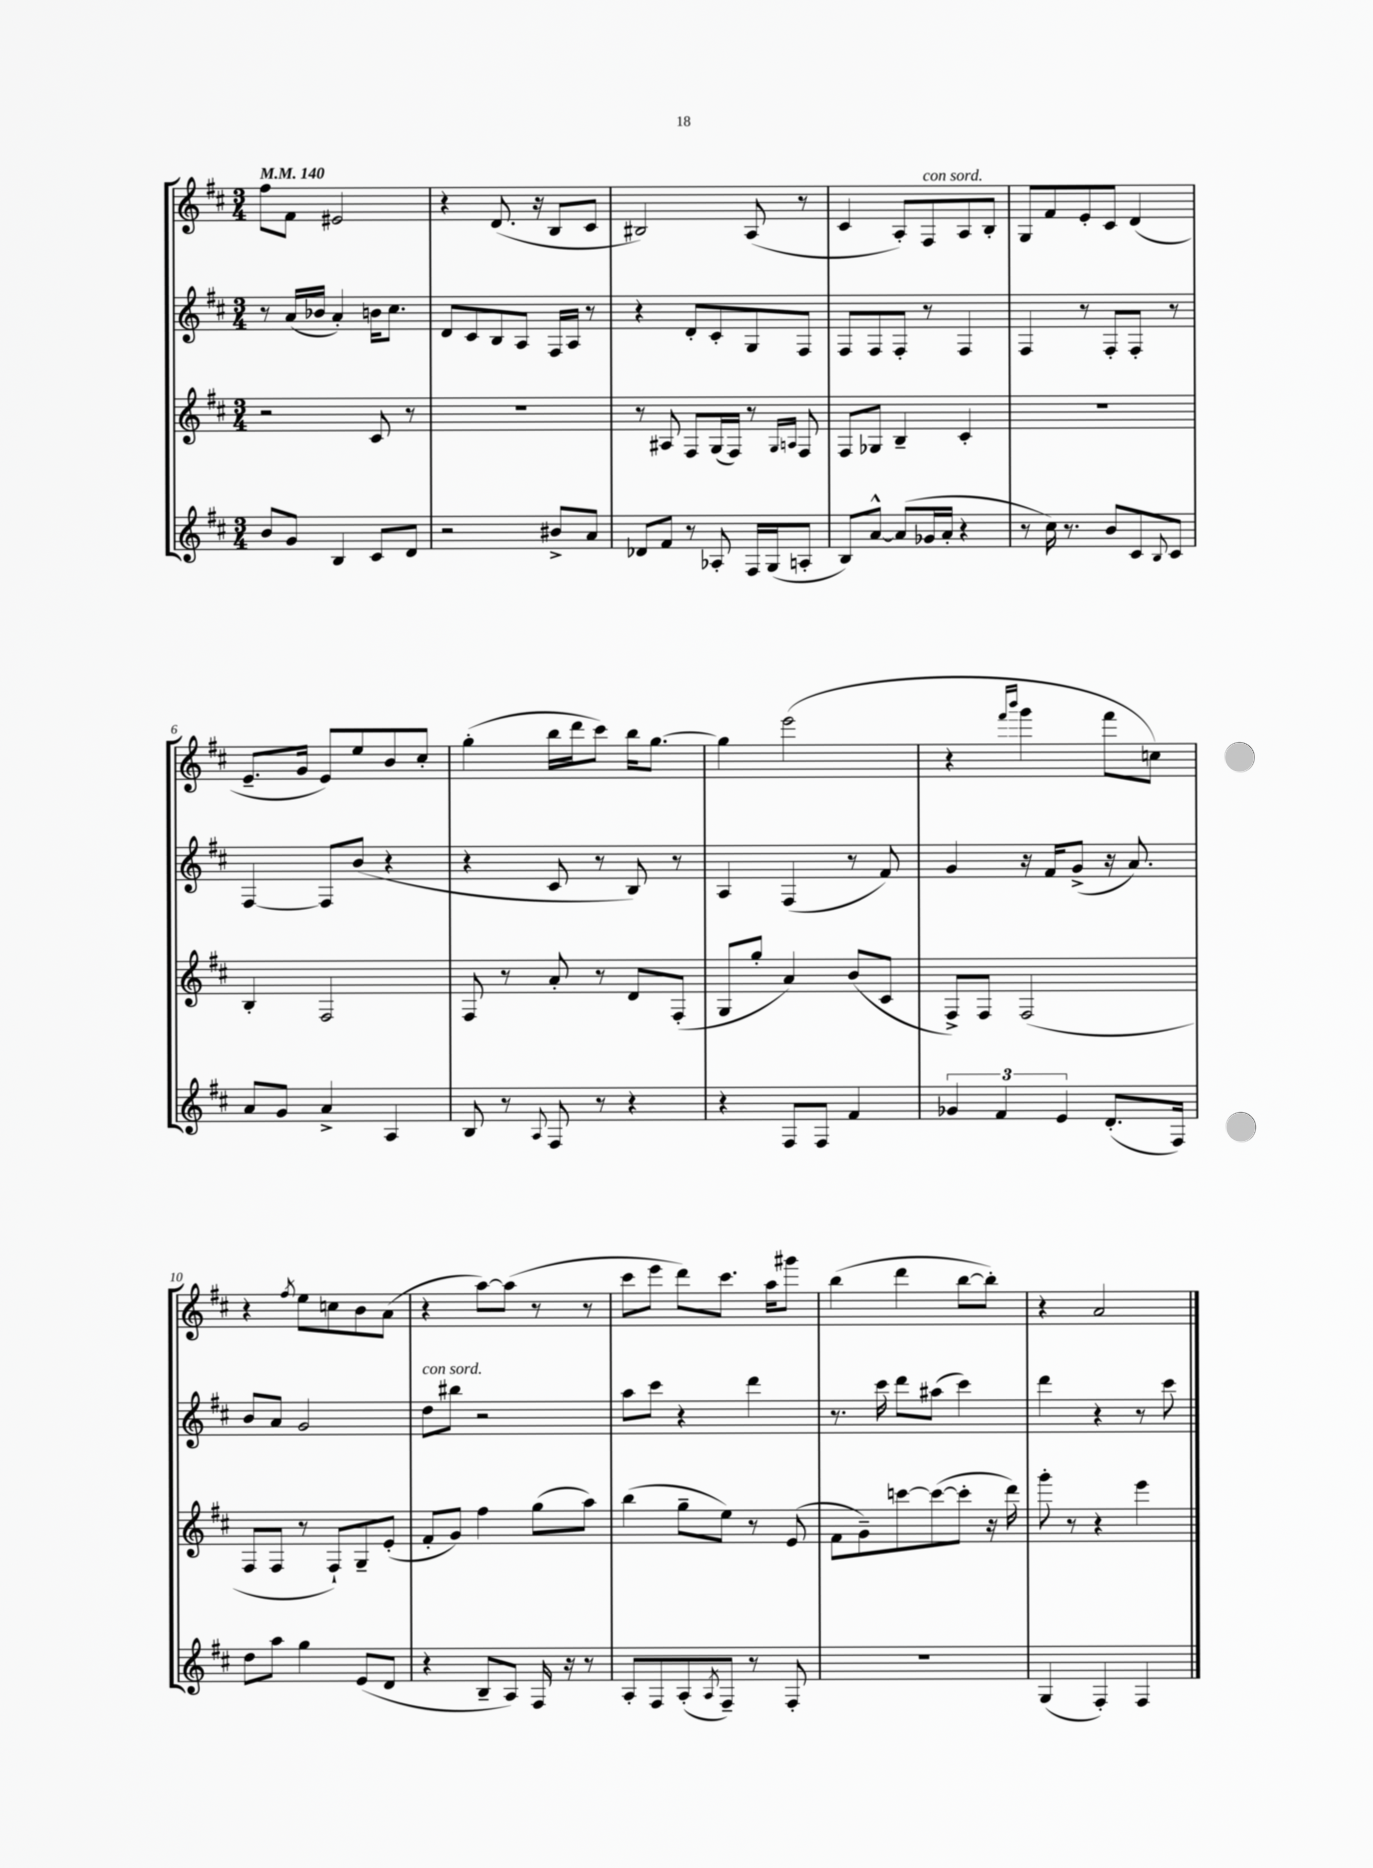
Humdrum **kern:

**kern	**kern	**kern	**kern
*part4	*part3	*part2	*part1
*staff4	*staff3	*staff2	*staff1
*clefG2	*clefG2	*clefG2	*clefG2
*k[f#c#]	*k[f#c#]	*k[f#c#]	*k[f#c#]
*M3/4	*M3/4	*M3/4	*M3/4
*MM140	*MM140	*MM140	*MM140
=1	=1	=1	=1
8b/L	2r	8r	8ff#\L
8g/J	.	(16a/LL	8f#\J
.	.	16b-X/JJ	.
4B/	.	4a'/)	2e#X/
8c#/L	8c#/	16bn\KL	.
.	.	8.cc#\J	.
8d/J	8r	.	.
=2	=2	=2	=2
2r	2.r	8d/L	4r
.	.	8c#/	.
.	.	8B/	(8.d/
.	.	8A/J	.
.	.	.	16r
8b#X^/L	.	16F#/LL	8B/L
.	.	16A/JJ	.
8a/J	.	8r	8c#/J
=3	=3	=3	=3
8d-X/L	8r	4r	2B#X/)
8f#/J	8A#X/	.	.
8r	8F#/L	8d'/L	.
8A-X'/	(16G/L	8c#'/	.
.	16F#/JJ)	.	.
16F#/LL	8r	8G/	(8A/
(16G/J	.	.	.
.	16qqG/LL	.	.
.	16qqAn/JJ	.	.
8An'/J	8F#/	8F#/J	8r
=4	=4	=4	=4
8B/L)	8F#/L	8F#/L	4c#/
[8a^^/J	8G-X/J	8F#/	.
(8a/L]	4B~/	8F#'/J	8A'/L)
!	!	!	!LO:TX:a:i:t=con sord.
16g-X/L	.	8r	8F#/
16a'/JJ	.	.	.
4r	4c#'/	4F#/	8A/
.	.	.	8B'/J
=5	=5	=5	=5
8r	2.r	4F#/	8G/L
16cc#\)	.	.	8f#/
8.r	.	.	.
.	.	8r	8e'/
8b/L	.	8F#'/L	8c#/J
8c#/	.	8F#'/J	(4d/
8qqB/	.	.	.
8c#/J	.	8r	.
!!LO:LB:g=z
=6	=6	=6	=6
8a/L	4B'/	[4F#/	8.e~/L
8g/J	.	.	.
.	.	.	16g/Jk
4a^/	2F#/	8F#/L]	8e/L)
.	.	(8b/J	8ee/
4A/	.	4r	8b/
.	.	.	8cc#'/J
=7	=7	=7	=7
8B/	8F#/	4r	(4gg'\
8r	8r	.	.
8qqA/	.	.	.
8F#/	8a'/	8c#/	16bb\LL
.	.	.	16ddd\J
8r	8r	8r	8ccc#\J)
4r	8d/L	8B/)	16bb\KL
.	.	.	[8.gg\J
.	(8F#'/J	8r	.
=8	=8	=8	=8
4r	8G/L	4A/	4gg\]
.	8gg'/J	.	.
8F#/L	4a/)	(4F#/	(2eee\
8F#/J	.	.	.
4f#/	(8b/L	8r	.
.	8c#/J	8f#/)	.
=9	=9	=9	=9
6g-X/	8F#^/L)	4g/	4r
.	8F#/J	.	.
6f#/	.	.	.
.	.	.	16qqfff#/LL
.	.	.	16qqbbb/JJ
.	(2F#/	16r	4ggg\
.	.	16f#/KL	.
6e/	.	.	.
.	.	(8g^/J	.
(8.d'/L	.	16r	8fff#\L
.	.	8.a/)	.
.	.	.	8ccn\J)
16F#/Jk)	.	.	.
!!LO:LB:g=z
=10	=10	=10	=10
8dd\L	8F#/L	8b/L	4r
8aa\J	8F#/J	8a/J	.
.	.	.	8qff#/
4gg\	8r	2g/	8ee\L
.	8F#`/L)	.	8ccn\
(8e/L	8G~/	.	8b\
8d/J	(8e'/J	.	(8a\J
=11	=11	=11	=11
!	!	!LO:TX:a:i:t=con sord.	!
4r	8f#'/L	8dd\L	4r
.	8g/J)	8bb#X\J	.
8B~/L	4ff#\	2r	[8aa\L)
8A/J)	.	.	(8aa\J]
16F#/	(8gg\L	.	8r
16r	.	.	.
8r	8aa\J)	.	8r
=12	=12	=12	=12
8A'/L	(4bb\	8aa\L	8ccc#\L
8F#/	.	8ccc#\J	8eee\J
(8A'/	8gg~\L	4r	8ddd\L)
8qA/	.	.	.
8F#~/J)	8ee\J)	.	8.ccc#\J
8r	8r	4ddd\	.
.	.	.	16aa\KL
8F#'/	(8e/	.	8ggg#X\J
=13	=13	=13	=13
2.r	8f#\L	8.r	(4bb\
.	8g~\)	.	.
.	.	16ccc#\	.
.	[8cccn\	8ddd\L	4ddd\
.	(8ccc\_	(8aa#X\J	.
.	8ccc'\J]	4ccc#\)	[8bb\L
.	16r	.	8bb'\J])
.	16ddd\)	.	.
=14	=14	=14	=14
(4G/	8ggg'\	4ddd\	4r
.	8r	.	.
4F#'/)	4r	4r	2a/
4F#/	4eee\	8r	.
.	.	8ccc#\	.
==	==	==	==
*-	*-	*-	*-
